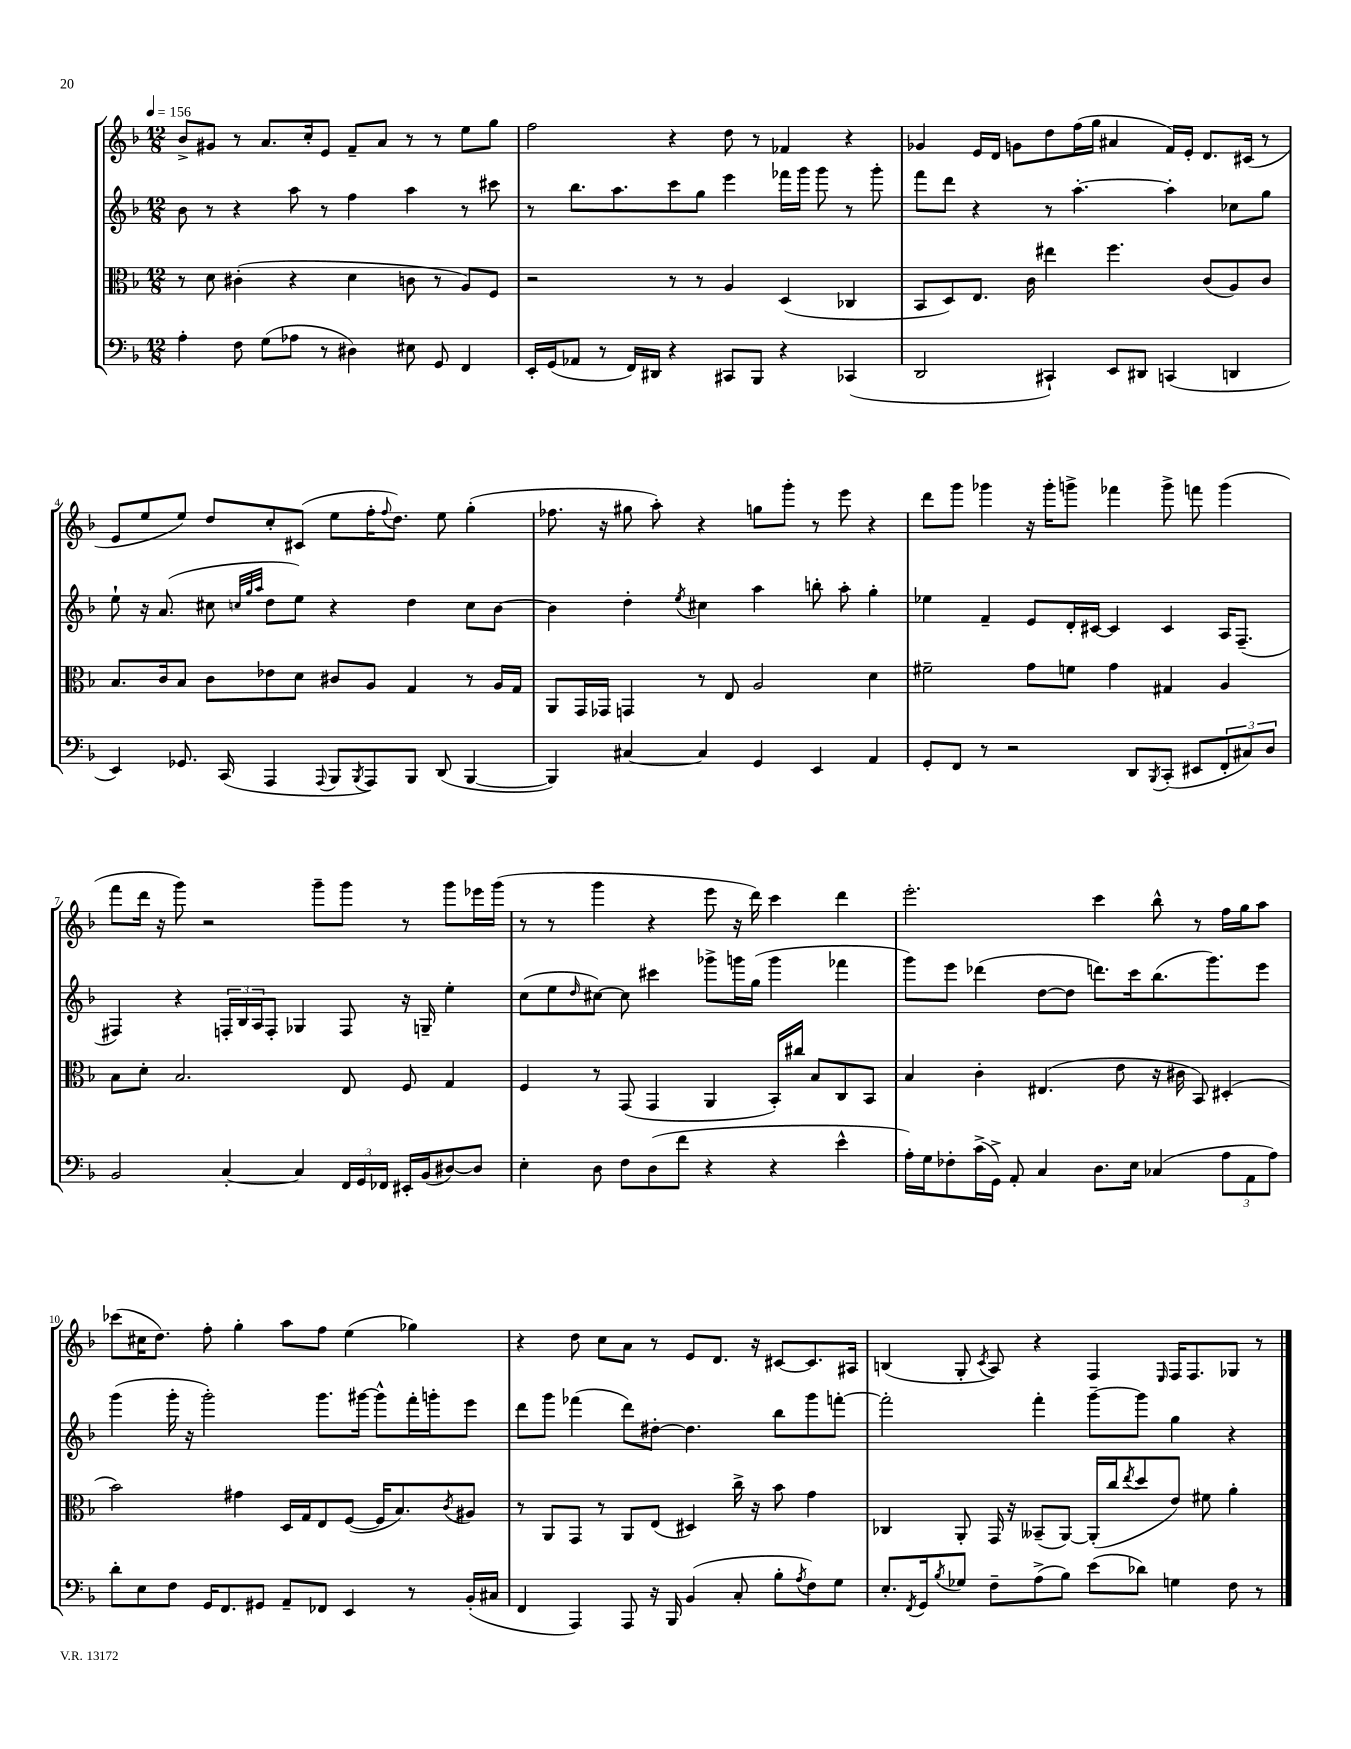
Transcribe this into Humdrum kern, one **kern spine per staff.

**kern	**kern	**kern	**kern
*part4	*part3	*part2	*part1
*staff4	*staff3	*staff2	*staff1
*clefF4	*clefC3	*clefG2	*clefG2
*k[b-]	*k[b-]	*k[b-]	*k[b-]
*M12/8	*M12/8	*M12/8	*M12/8
*MM156	*MM156	*MM156	*MM156
=1	=1	=1	=1
4A'\	8r	8b-\	8b-^/L
.	8d\	8r	8g#X/J
8F\	(4c#X'\	4r	8r
(8G\L	.	.	8.a/L
8A-X\J	4r	8aa\	.
.	.	.	16cc'/k
8r	.	8r	8e/J
4D#X\)	4d\	4ff\	8f~/L
.	.	.	8a/J
8E#X\	8cn\	4aa\	8r
8GG/	8r	.	8r
4FF/	8A/L)	8r	8ee\L
.	8F/J	8ccc#X\	8gg\J
=2	=2	=2	=2
16EE'/LL	2r	8r	2ff\
(16GG/J	.	.	.
8AA-X/J	.	8.bb-\L	.
8r	.	.	.
.	.	8.aa\	.
16FF/LL)	.	.	.
16DD#X/JJ	.	.	.
4r	8r	8ccc\	4r
.	8r	8gg\J	.
8CC#X/L	4A/	4eee\	8dd\
8BBB-/J	.	.	8r
4r	(4D/	16fff-X\LL	4f-X/
.	.	16ggg\JJ	.
.	.	8ggg\	.
(4CC-X/	4C-X/	8r	4r
.	.	8ggg'\	.
=3	=3	=3	=3
2DD/	8BB-/L	8fff\L	4g-X/
.	8D/)	8ddd\J	.
.	8.E/J	4r	16e/LL
.	.	.	16d/JJ
.	.	.	8gn\L
.	16c\	.	.
4CC#X`/)	4ee#X\	8r	8dd\
.	.	[4.aa'\	(16ff\L
.	.	.	16gg\JJ
8EE/L	4.ff\	.	4a#X/
8DD#X/J	.	.	.
(4CCn/	.	4aa'\]	16f/LL)
.	.	.	16e'/JJ
.	(8c/L	.	8.d/L
4DDn/	8A/)	8cc-X\L	.
.	.	.	(16c#X/Jk
.	8c/J	8gg\J	8r
!!LO:LB:g=z
=4	=4	=4	=4
4EE/)	8.B-/L	8ee`\	8e/L
.	.	16r	8ee/
.	16c/k	(8.a/	.
8.GG-X/	8B-/J	.	8ee/J)
.	8c\L	8cc#X\	8dd/L
(16CC/	.	.	.
.	.	32qqccn/LLL	.
.	.	32qqgg/	.
.	.	32qqaa/JJJ	.
4AAA/	8e-X\	8dd\L	8cc'/
.	8d\J	8ee\J)	(8c#X/J
8qqAAA/	.	.	.
8BBB-/L	8c#X/L	4r	8ee\L
8qBBB-/	.	.	.
8AAA/)	8A/J	.	16ff'\K
.	.	.	8qqff/
.	.	.	8.dd\J)
8BBB-/J	4G/	4dd\	.
(8DD/	.	.	8ee\
[4BBB-/	8r	8cc\L	(4gg'\
.	16A/LL	[8b-\J	.
.	16G/JJ	.	.
=5	=5	=5	=5
4BBB-/])	8AA/L	4b-\]	8.ff-X\
.	16GG/L	.	.
.	16GG-X/JJ	.	16r
[4C#X/	4GGn/	4dd'\	8gg#X\
.	.	.	8aa'\)
.	.	8qee/	.
4C#/]	8r	4cc#X\	4r
.	8E/	.	.
4GG/	2A/	4aa\	8ggn\L
.	.	.	8ggg'\J
4EE/	.	8bbn'\	8r
.	.	8aa'\	8eee\
4AA/	4d\	4gg'\	4r
=6	=6	=6	=6
8GG'/L	2f#X~\	4ee-X\	8ddd\L
8FF/J	.	.	8ggg\J
8r	.	4f~/	4ggg-X\
2r	.	.	.
.	8g\L	8e/L	16r
.	.	.	16ggg-'\KL
.	8fn\J	16d'/L	8gggn^\J
.	.	[16c#X/JJ	.
.	4g\	4c#/]	4fff-X\
8DD/L	.	.	.
8qBBB-/	.	.	.
(8CC'/J	4G#X/	4c#/	8ggg^\
8EE#X/L	.	.	8fffn\
12FF'/	4A/	16A/KL	(4ggg\
.	.	(8.F~/J	.
12C#X/)	.	.	.
12D/J	.	.	.
!!LO:LB:g=z
=7	=7	=7	=7
2BB-/	8B-\L	4F#X/)	8fff\L
.	8d'\J	.	16ddd\Jk
.	.	.	16r
.	2.B-/	4r	8ggg\)
.	.	.	2r
[4C'/	.	24Fn'/LL	.
.	.	24B-/	.
.	.	24A/J	.
.	.	8F'/J	.
4C/]	.	4G-X/	.
.	.	.	8ggg~\L
24FF/LL	8E/	8F/	8ggg\J
24GG/	.	.	.
24FF-X/JJ	.	.	.
16EE#X'/LL	8F/	16r	8r
(16BB-/J	.	16Gn~/	.
[8D#X/)	4G/	4ee'\	8ggg\L
8D#/J]	.	.	16eee-X\L
.	.	.	(16ggg\JJ
=8	=8	=8	=8
4E'\	4F/	(8cc\L	8r
.	.	8ee\	8r
.	.	16qqdd/	.
8D\	8r	[8cc#X\J)	4ggg\
8F\L	(8GG/	8cc#\]	.
(8D\	4GG/	4ccc#X\	4r
8f\J	.	.	.
4r	4AA/	8ggg-X^\L	8eee\
.	.	16gggn\L	16r
.	.	(16gg\JJ	16ddd\)
4r	16BB-'/LL)	4ggg\	4ccc\
.	16cc#X/JJ	.	.
.	8B-/L	.	.
4e^^\	8C/	4fff-X\	4ddd\
.	8BB-/J	.	.
=9	=9	=9	=9
16A'\LL)	4B-/	8ggg\L)	2.eee'\
16G\J	.	.	.
8F-X'\	.	8eee\J	.
(16c^\L	4c'\	(4ddd-X\	.
16GG^\JJ)	.	.	.
8AA'/	.	.	.
4C/	(4.E#X/	[8dd\L	.
.	.	8dd\J]	.
8.D\L	.	8.dddn\L)	4ccc\
.	8e\	.	.
16E\Jk	.	16ccc\k	.
(4C-X/	16r	(8.bb-\	8bb-^^\
.	16c#X\	.	.
.	8BB-/)	.	8r
.	.	8.ggg\)	.
12A\L	(4D#X'/	.	16ff\LL
.	.	.	16gg\J
12AA\	.	.	.
.	.	8eee\J	8aa\J
12A\J)	.	.	.
!!LO:LB:g=z
=10	=10	=10	=10
8d'\L	2b-\)	(4ggg\	(8ccc-X\L
8E\	.	.	16cc#X\K
.	.	.	8.dd\J)
8F\J	.	16ggg'\	.
.	.	16r	.
16GG/KL	.	2ggg'\)	8ff'\
8.FF/	.	.	.
.	4g#X\	.	4gg'\
8GG#X/J	.	.	.
8AA~/L	16D/LL	.	8aa\L
.	16G/J	.	.
8FF-X/J	8E/	8.ggg\L	8ff\J
4EE/	([8F/J	.	(4ee\
.	.	[16ggg#X\Jk	.
.	16F/KL]	8ggg#^^\L]	.
.	8.B-/)	.	.
8r	.	16fff'\L	4gg-X\)
.	.	16gggn'\J	.
.	8qc/	.	.
(16BB-'/LL	8A#X/J	8eee\J	.
16C#X/JJ	.	.	.
=11	=11	=11	=11
4FF/	8r	8ddd\L	4r
.	8AA/L	8ggg\J	.
4AAA/)	8GG/J	(4fff-X\	8dd\
.	8r	.	8cc\L
8AAA/	8AA/L	8ddd\L)	8a\J
16r	(8E/J	[8dd#X'\J	8r
16BBB-/	.	.	.
(4BB-/	4D#X/)	4.dd#\]	8e/L
.	.	.	8.d/J
8C'/	16cc^\	.	.
.	16r	.	16r
8B-'\L	8b-\	8bb-\L	[8c#X/L
8qA/	.	.	.
8F\)	4g\	8ggg\	8.c#/]
8G\J	.	[8fffn'\J	.
.	.	.	16A#X/Jk
=12	=12	=12	=12
8.E'/L	4C-X/	2fff'\]	(4Bn/
8qFF/	.	.	.
16GG/k	.	.	.
8qB-/	.	.	.
8G-X/J	8AA'/	.	8G'/
.	.	.	8qc/
8F~\L	16GG/	.	8A/)
.	16r	.	.
(8A^\	(8BB--X~/L	4fff'\	4r
8B-\J)	[8AA/J)	.	.
(8e\L	(16AA'/LL]	[8ggg~\L	4F/
.	16cc/J	.	.
.	8qee/	.	.
8d-X\J)	8dd/	8ggg\J]	.
.	.	.	16qqE/
4Gn\	8e/J)	4gg\	16F/KL
.	.	.	8.F/
.	8f#X\	.	.
8F\	4a'\	4r	8G-X/J
8r	.	.	8r
==	==	==	==
*-	*-	*-	*-
